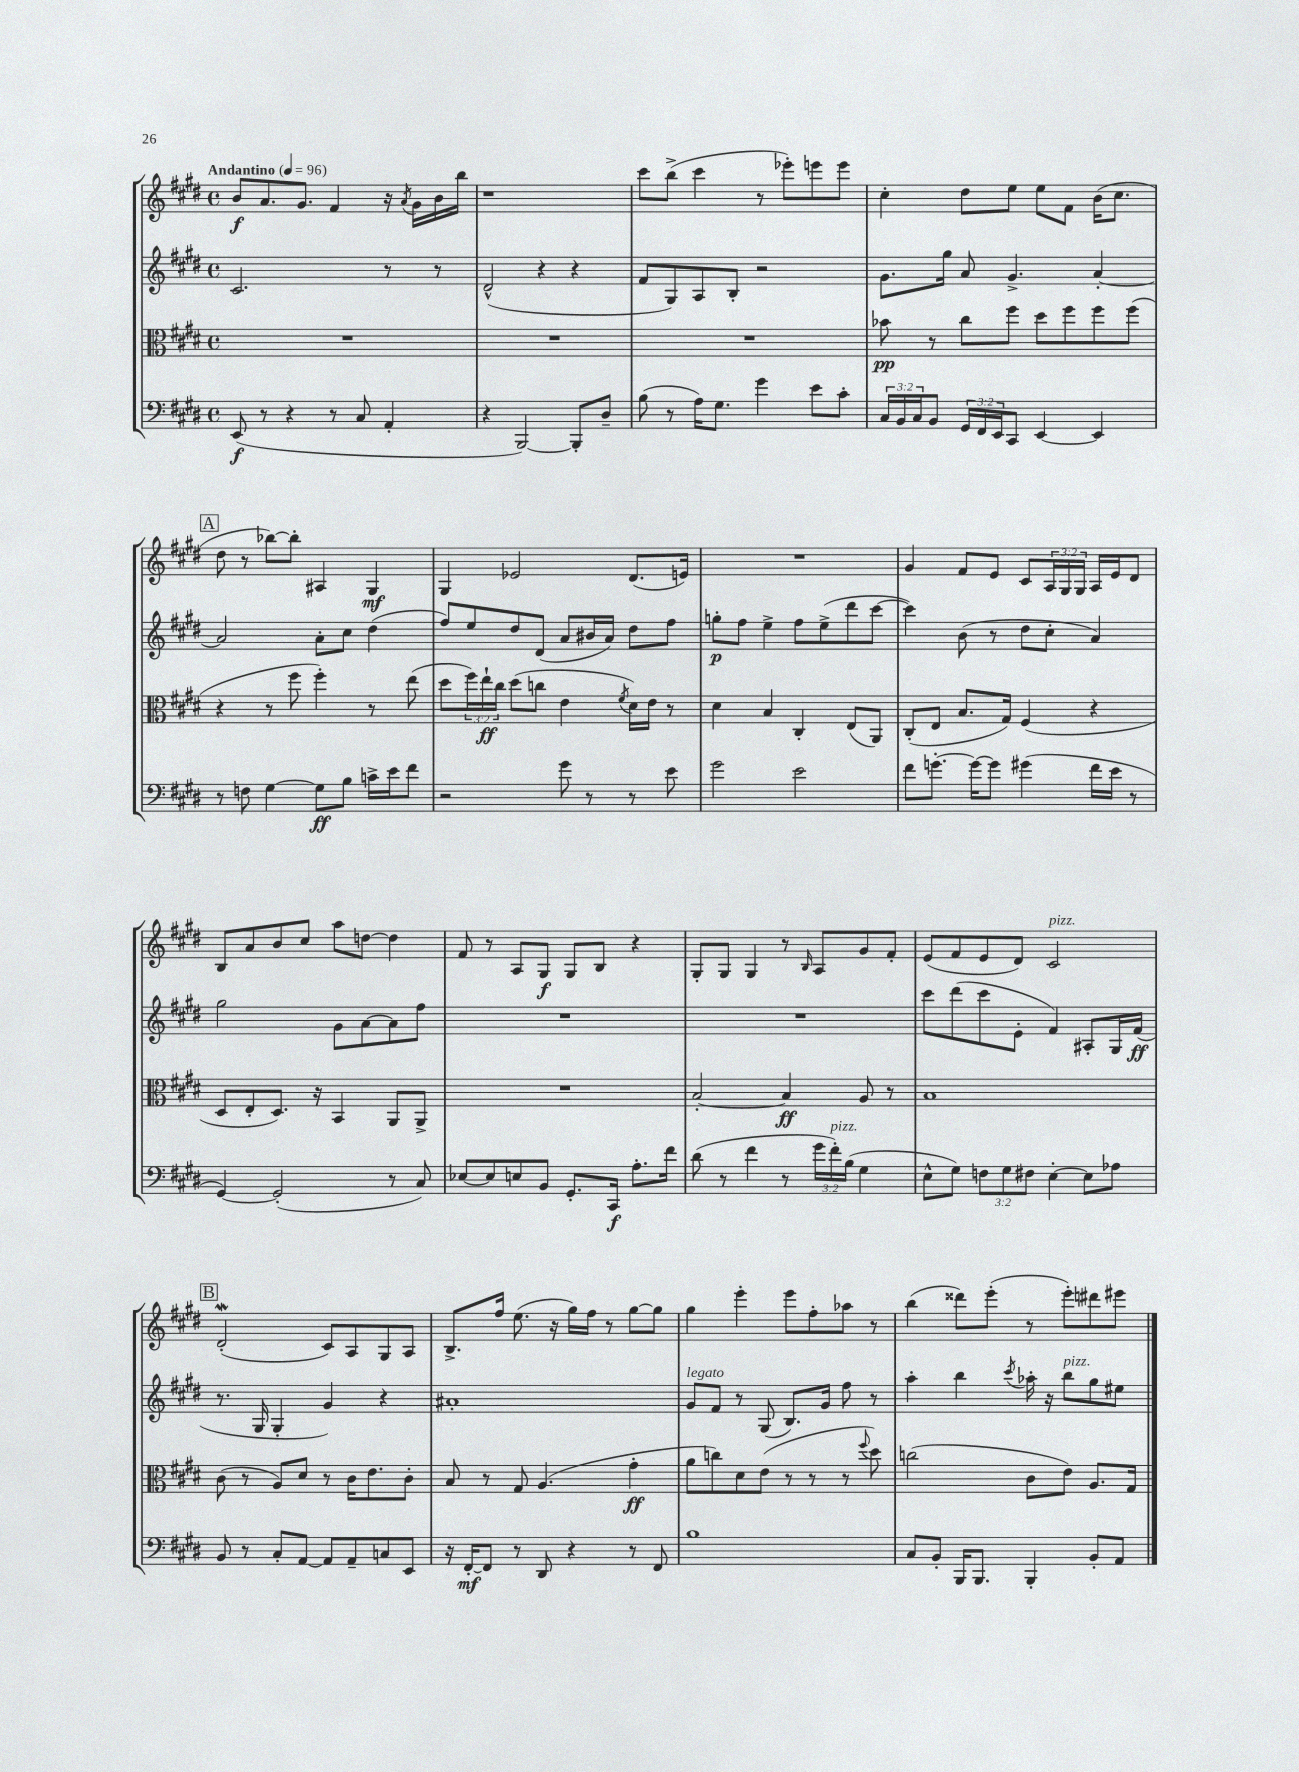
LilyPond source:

<<
\new StaffGroup <<
\new Staff = "s0" {
    \clef treble \key e \major \defaultTimeSignature \time 4/4 \override Staff.TupletNumber.text = #tuplet-number::calc-fraction-text \tempo "Andantino" 4 = 96
    b'8\f a'8. gis'8. fis'4 r16 \acciaccatura { a'8 } gis'16 b'16 b''16 |
    r1 |
    cis'''8 b''8->( cis'''4 r8 ees'''8-.) e'''8 e'''8 |
    cis''4-. dis''8 e''8 e''8 fis'8 b'16( cis''8. |
    \mark \markup { \box "A" } dis''8 r8 bes''8~) bes''8-. ais4 gis4\mf |
    gis4 ees'2 dis'8.( e'16) |
    R1 |
    gis'4 fis'8 e'8 cis'8 \tuplet 3/2 { a16 gis16 gis16 } a16 e'16 dis'8 |
    b8 a'8 b'8 cis''8 a''8 d''8~ d''4 |
    fis'8 r8 a8 gis8\f gis8 b8 r4 |
    gis8-. gis8 gis4 r8 \grace { b16 } a8 gis'8 fis'8-. |
    e'8( fis'8 e'8 dis'8) cis'2^\markup { \italic "pizz." } |
    \mark \markup { \box "B" } dis'2-.\mordent( cis'8) a8 gis8 a8 |
    b8.-> fis''16 e''8.( r16 gis''16) fis''16 r8 gis''8~ gis''8 |
    gis''4 e'''4-. e'''8 fis''8-. aes''8 r8 |
    b''4( disis'''8) e'''8-.( r8 e'''8-.) dis'''8 eis'''8 \bar "|." |
}
\new Staff = "s1" {
    \clef treble \key e \major \defaultTimeSignature \time 4/4
    cis'2. r8 r8 |
    dis'2-^( r4 r4 |
    fis'8 gis8) a8 b8-. r2 |
    gis'8. gis''16 a'8 gis'4.-> a'4~-. |
    \mark \markup { \box "A" } a'2 a'8-. cis''8 dis''4( |
    fis''8) e''8 dis''8 dis'8( a'8 bis'16 a'16) dis''8 fis''8 |
    g''8-.\p fis''8 e''4-> fis''8 e''8->( dis'''8 cis'''8~ |
    cis'''4) b'8( r8 dis''8 cis''8-. a'4) |
    gis''2 gis'8 a'8~ a'8 fis''8 |
    R1 |
    R1 |
    cis'''8 dis'''8( cis'''8 e'8-. fis'4) ais8-. gis16 fis'16\ff( |
    \mark \markup { \box "B" } r8. gis16 gis4-. gis'4) r4 |
    ais'1-. |
    gis'8^\markup { \italic "legato" } fis'8 r8 gis8( b8.) gis'16 fis''8 r8 |
    a''4-. b''4 \acciaccatura { cis'''8 } aes''16-. r16 b''8^\markup { \italic "pizz." } gis''8 eis''8 \bar "|." |
}
\new Staff = "s2" {
    \clef alto \key e \major \defaultTimeSignature \time 4/4 \override Staff.TupletNumber.text = #tuplet-number::calc-fraction-text
    R1 |
    R1 |
    R1 |
    bes'8\pp r8 cis''8 fis''8 dis''8 fis''8 fis''8 fis''8( |
    \mark \markup { \box "A" } r4 r8 fis''8 fis''4-.) r8 e''8( |
    dis''8 \tuplet 3/2 { fis''16) e''16-!\ff cis''16 } dis''8( c''8 e'4 \acciaccatura { fis'8 } dis'16) e'16 r8 |
    dis'4 b4 cis4-. e8( a,8) |
    cis8-.( e8 b8. gis16) fis4( r4 |
    dis8 e8-. dis8.) r16 b,4 a,8 a,8-> |
    R1 |
    b2~-. b4\ff a8 r8 |
    b1 |
    \mark \markup { \box "B" } cis'8( r8 a8) dis'8 r8 cis'16 e'8. cis'8-. |
    b8 r8 gis8 a4.( gis'4-.\ff |
    a'8 c''8) dis'8 e'8( r8 r8 r8 \appoggiatura { fis''8 } dis''8) |
    c''2( cis'8 e'8) a8. gis16 \bar "|." |
}
\new Staff = "s3" {
    \clef bass \key e \major \defaultTimeSignature \time 4/4 \override Staff.TupletNumber.text = #tuplet-number::calc-fraction-text
    e,8\f( r8 r4 r8 cis8 a,4-. |
    r4 b,,2~) b,,8-. dis8-- |
    b8( r8 a16) gis8. gis'4 e'8 cis'8-. |
    \tuplet 3/2 { cis16 b,16 cis16 } b,8 \tuplet 3/2 { gis,16 fis,16 e,16 } cis,8 e,4~ e,4 |
    \mark \markup { \box "A" } r8 f8 gis4~ gis8\ff b8 c'16-> e'16 fis'8 |
    r2 gis'8 r8 r8 e'8 |
    gis'2 e'2 |
    fis'8 g'8.~-. g'16~ g'8 gis'4( fis'16 e'16 r8 |
    gis,4~) gis,2-.( r8 cis8) |
    ees8~ ees8 e8 b,8 gis,8.-. cis,16\f a8.-. fis'16 |
    dis'8( r8 fis'4 r8 \tuplet 3/2 { gis'16 fis'16-.^\markup { \italic "pizz." }) b16( } gis4 |
    e8-^ gis8) \tuplet 3/2 { f8 gis8 fis8 } e4~-. e8 aes8 |
    \mark \markup { \box "B" } b,8 r8 cis8-. a,8~ a,8 a,8-- c8 e,8 |
    r16 fis,16~-.\mf fis,8 r8 dis,8 r4 r8 fis,8 |
    b1 |
    cis8 b,8-. b,,16 b,,8. b,,4-. b,8-. a,8 \bar "|." |
}
>>
>>
\layout { \context { \Score \remove "Bar_number_engraver" } }
